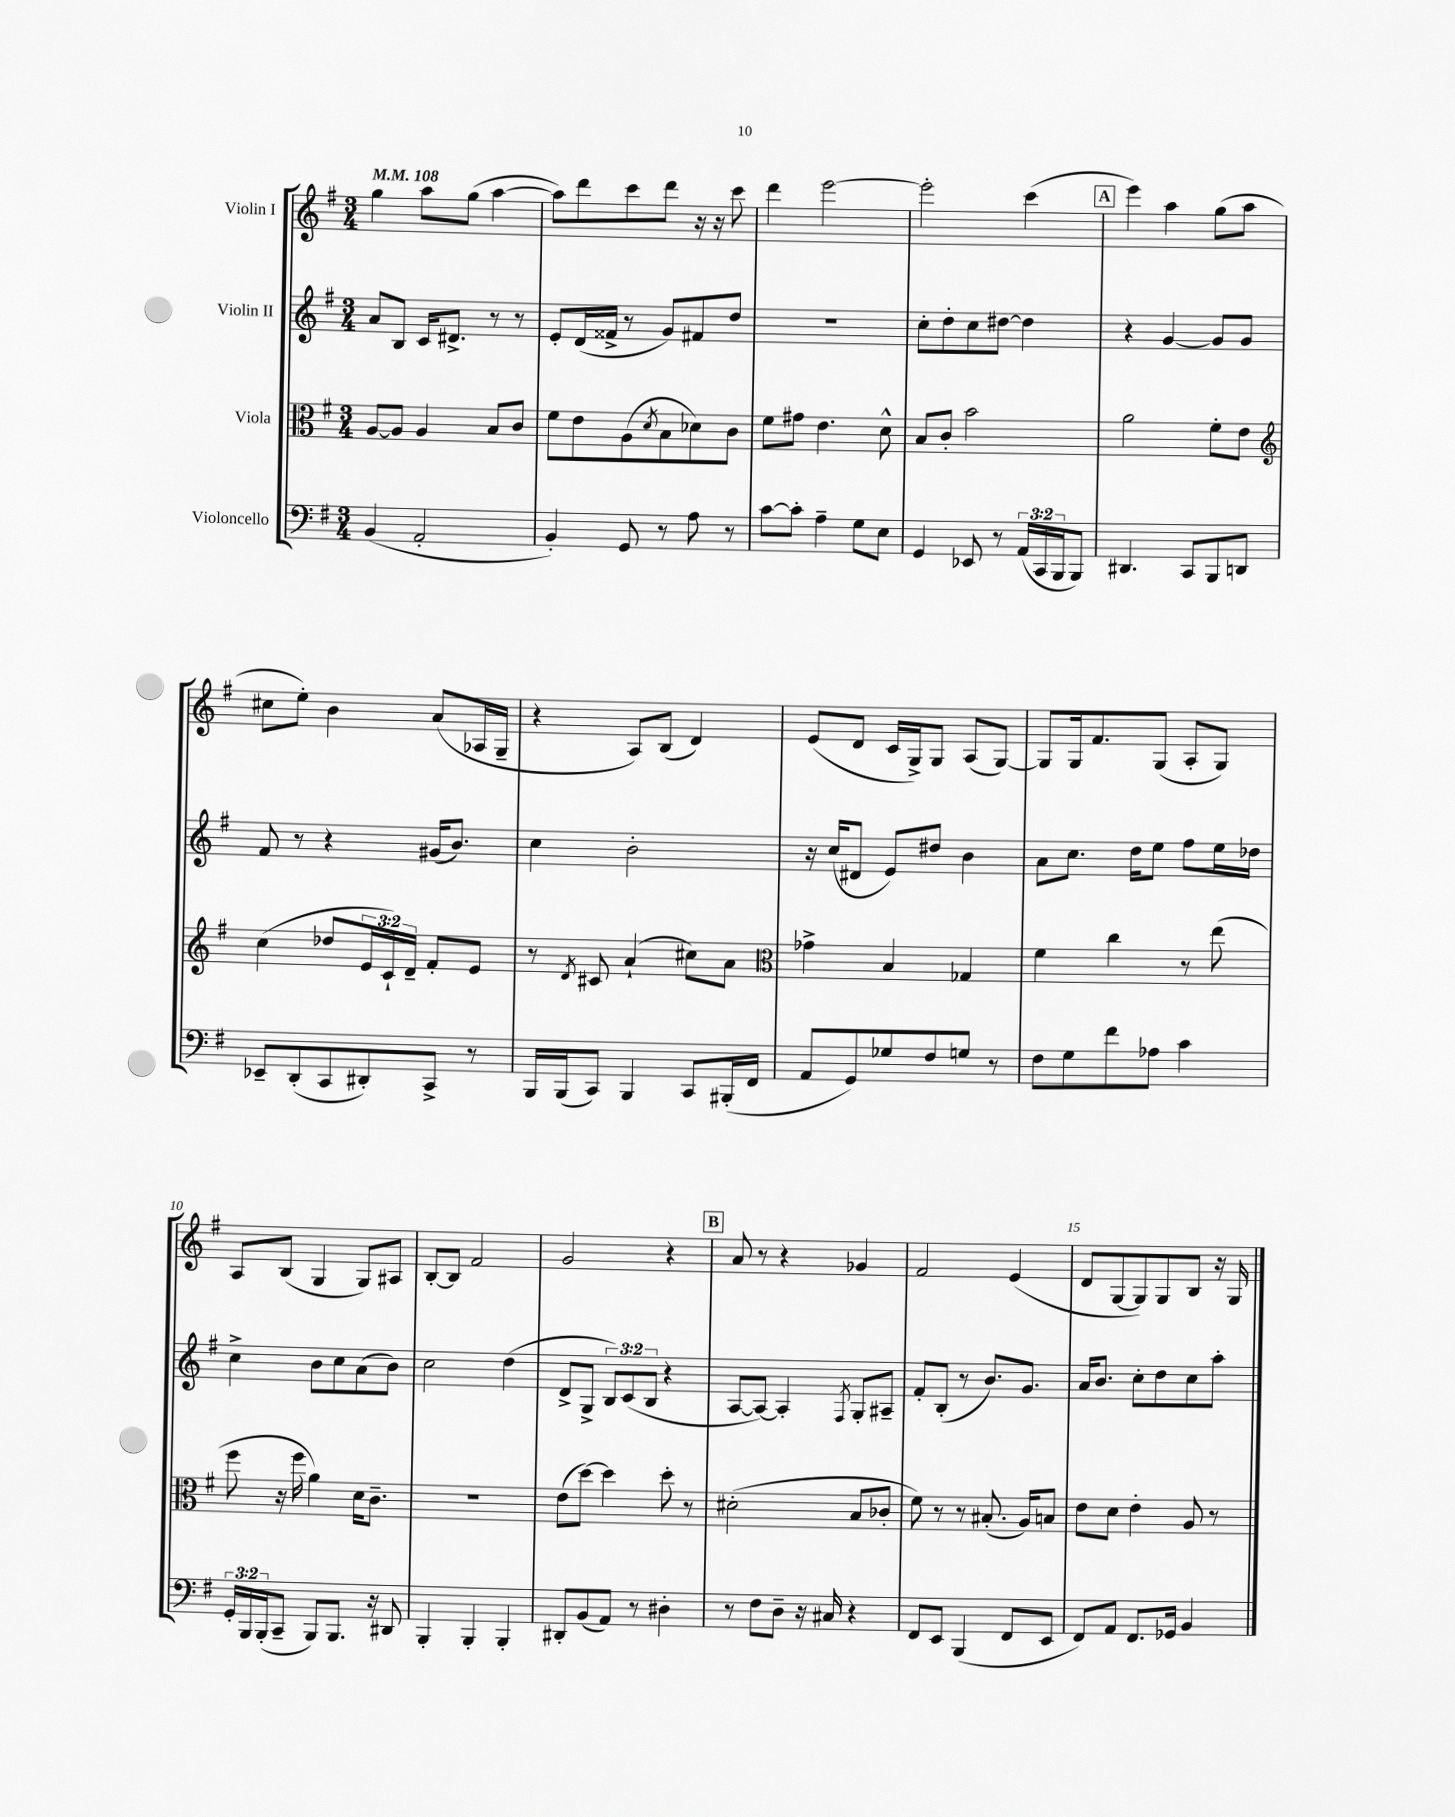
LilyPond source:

<<
\new StaffGroup <<
\new Staff = "s0" \with { instrumentName = "Violin I" } {
    \clef treble \key g \major \numericTimeSignature \time 3/4 \tempo 4 = 108
    g''4 a''8 g''8( a''4~ |
    a''8) d'''8 c'''8 d'''8 r16 r16 c'''8 |
    d'''4 e'''2~ |
    e'''2-. c'''4( |
    \mark \markup { \box "A" } e'''4) a''4 g''8( a''8 |
    cis''8 e''8-.) b'4 a'8( aes16 g16-- |
    r4 a8) b8( d'4) |
    e'8( d'8 c'16 g16->) g8 a8( g8~) |
    g8 g16 fis'8. g8( a8-. g8) |
    a8 b8( g4 g8) ais8 |
    b8~-. b8 fis'2 |
    g'2 r4 |
    \mark \markup { \box "B" } a'8 r8 r4 ges'4 |
    fis'2 e'4( |
    d'8 g8~ g8) g8 b8 r16 g16 \bar "|." |
}
\new Staff = "s1" \with { instrumentName = "Violin II" } {
    \clef treble \key g \major \numericTimeSignature \time 3/4 \override Staff.TupletNumber.text = #tuplet-number::calc-fraction-text
    a'8 b8 c'16 dis'8.-> r8 r8 |
    e'8-. d'16( fisis'16-> r8 g'8) fis'8 d''8 |
    R2. |
    c''8-. d''8-. c''8 dis''8~ dis''4 |
    \mark \markup { \box "A" } r4 g'4~ g'8 g'8 |
    fis'8 r8 r4 gis'16( b'8.) |
    c''4 b'2-. |
    r16 c''16( dis'8 e'8) dis''8 b'4 |
    a'8 c''8. d''16 e''8 fis''8 e''16 des''16 |
    c''4-> b'8 c''8 a'8( b'8) |
    c''2 d''4( |
    d'8-> g8-> \tuplet 3/2 { b8) c'8( b8 } r4 |
    \mark \markup { \box "B" } a8~ a8~) a4-. \acciaccatura { fis8 } g8-. ais8-- |
    fis'8-. b8-.( r8 b'8.) g'8. |
    a'16 b'8. c''8-. d''8 c''8 a''8-. \bar "|." |
}
\new Staff = "s2" \with { instrumentName = "Viola" } {
    \clef alto \key g \major \numericTimeSignature \time 3/4 \override Staff.TupletNumber.text = #tuplet-number::calc-fraction-text
    a8~ a8 a4 b8 c'8 |
    fis'8 e'8 a8( \acciaccatura { d'8 } b8 des'8) c'8 |
    fis'8 gis'8 e'4. d'8-^ |
    b8 c'8-. b'2 |
    \mark \markup { \box "A" } a'2 fis'8-. e'8 |
    \clef treble c''4( des''8 \tuplet 3/2 { e'16 c'16-!) d'16-- } fis'8-. e'8 |
    r8 \acciaccatura { d'8 } cis'8 a'4-!( cis''8) a'8 |
    \clef alto ges'4-> b4 ges4 |
    fis'4 c''4 r8 e''8( |
    fis''8 r16 fis''16 a'4) d'16 c'8.-- |
    R2. |
    e'8( d''8~) d''4 d''8-. r8 |
    \mark \markup { \box "B" } dis'2-.( b8 ces'8-. |
    fis'8) r8 r8 bis8.-.( a16) b8 |
    e'8 d'8 e'4-. a8 r8 \bar "|." |
}
\new Staff = "s3" \with { instrumentName = "Violoncello" } {
    \clef bass \key g \major \numericTimeSignature \time 3/4 \override Staff.TupletNumber.text = #tuplet-number::calc-fraction-text
    b,4( a,2-. |
    b,4-.) g,8 r8 a8 r8 |
    c'8~ c'8-. a4-- g8 e8 |
    g,4 ees,8 r8 \tuplet 3/2 { a,16( c,16 b,,16 } b,,8) |
    \mark \markup { \box "A" } dis,4. c,8 b,,8 d,8 |
    ees,8-- d,8-.( c,8 dis,8-.) c,8-> r8 |
    b,,16 b,,16( c,8) b,,4 c,8 bis,,16-.( fis,16 |
    a,8 g,8) ges8 fis8 g8 r8 |
    fis8 g8 fis'8 aes8 c'4 |
    \tuplet 3/2 { g,16-. b,,16 b,,16-.( } c,8-- b,,8) b,,8. r16 dis,8 |
    b,,4-. b,,4-. b,,4-. |
    dis,8-. b,8( a,8) r8 dis4-. |
    \mark \markup { \box "B" } r8 fis8 d8-- r16 cis16 r4 |
    fis,8 e,8 b,,4( fis,8 e,8 |
    fis,8) a,8 fis,8. ges,16 b,4 \bar "|." |
}
>>
>>
\layout { \context { \Score \override BarNumber.break-visibility = ##(#f #t #t) barNumberVisibility = #(every-nth-bar-number-visible 5) } }
